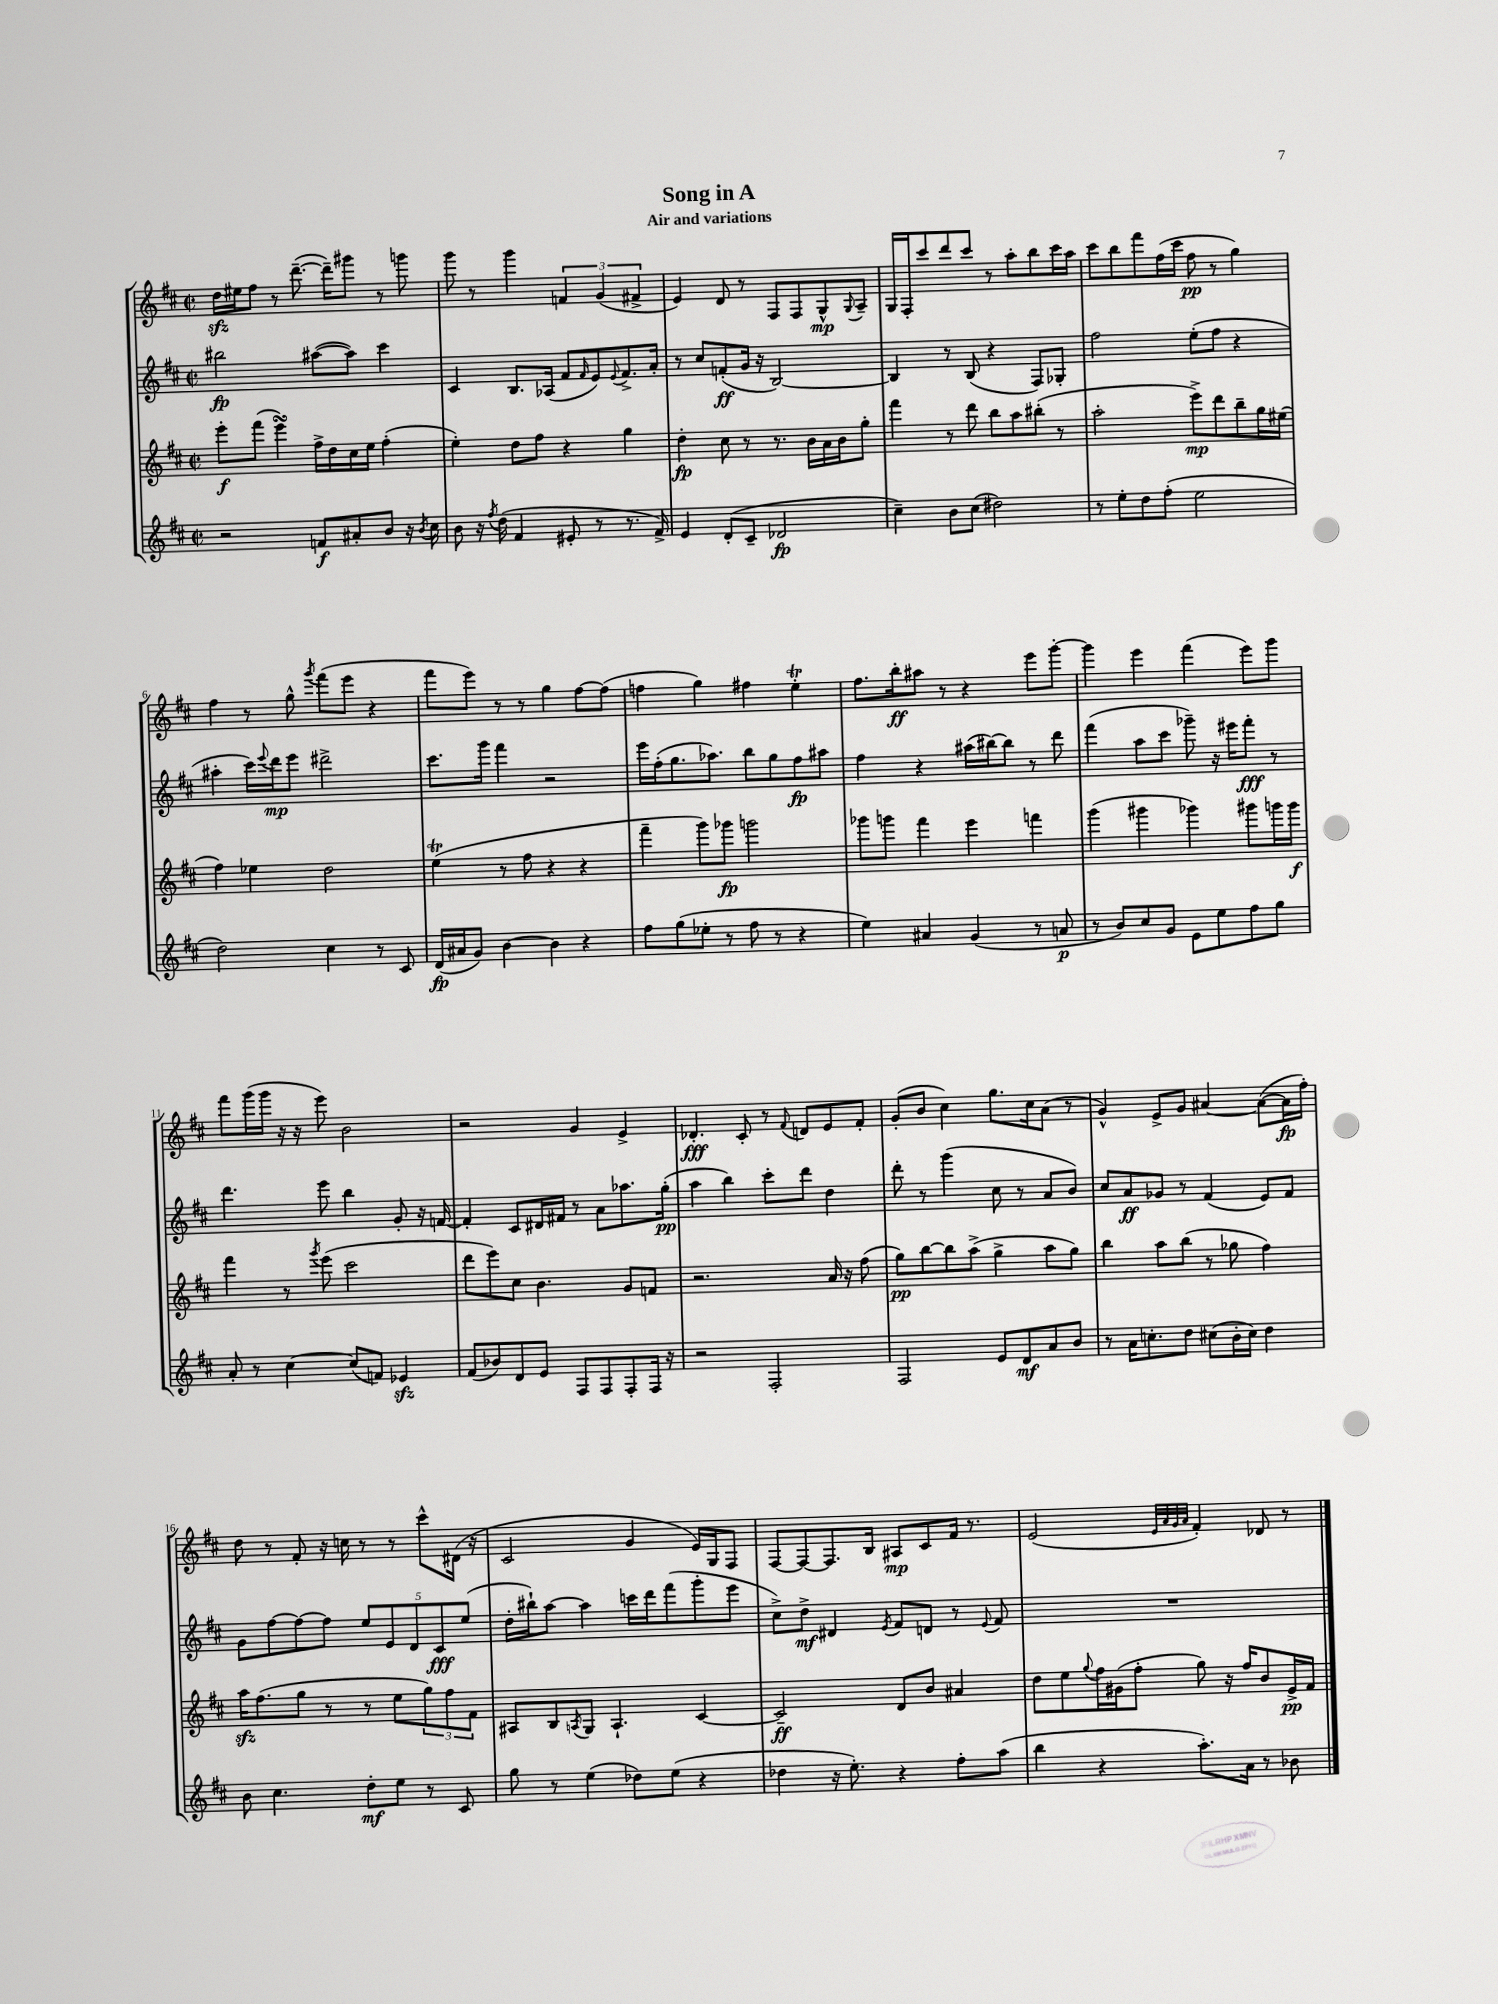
\header { title = "Song in A" subtitle = "Air and variations" }
<<
\new StaffGroup <<
\new Staff = "s0" {
    \clef treble \key d \major \defaultTimeSignature \time 2/2
    d''16\sfz eis''16 fis''8 r8 d'''8.~--( d'''16--) gis'''8 r8 g'''8 |
    g'''8 r8 g'''4 \tuplet 3/2 { f'4 g'4( fis'4-> } |
    e'4) d'8 r8 fis8 fis8 g8-^\mp \appoggiatura { g8 } a8-- |
    g16 fis16-. cis'''8 d'''8 cis'''8 r8 a''8-. b''8 cis'''16 a''16 |
    cis'''8 b''8 fis'''8 fis''16( cis'''16 fis''8\pp r8 g''4) |
    fis''4 r8 g''8-^ \acciaccatura { g'''8 } fis'''8( e'''8 r4 |
    fis'''8 e'''8) r8 r8 g''4 fis''8~ fis''8( |
    f''4 g''4) fis''4 e''4-.\trill |
    fis''8. b''16-.\ff ais''8 r8 r4 e'''8 g'''8~-. |
    g'''4 e'''4 fis'''4( e'''8) g'''8 |
    fis'''8 g'''16( g'''16 r16 r16 e'''8) b'2 |
    r2 g'4 e'4-> |
    des'4.-.\fff cis'8-. r8 \appoggiatura { fis'8 } d'8 e'8 fis'8-. |
    g'8-.( b'8 cis''4) g''8. cis''16 a'8( r8 |
    g'4-^) e'8-> g'8 ais'4~ ais'8~( ais'16\fp fis''16-.) |
    d''8 r8 fis'8-. r16 c''16 r8 r8 cis'''8-^ dis'16( r16 |
    cis'2 g'4 e'16) g16 fis8 |
    fis8~ fis8~ fis8. b16 ais8\mp cis'8 fis'16 r8. |
    e'2( \grace { e'32 a'32 g'32 a'32 } fis'4-.) des'8 r8 \bar "|." |
}
\new Staff = "s1" {
    \clef treble \key d \major \defaultTimeSignature \time 2/2
    bis''2\fp ais''8~( ais''8) cis'''4 |
    cis'4 b8. aes16( fis'8 \grace { fis'16 } e'8) \appoggiatura { e'8 } fis'8.-> a'16-. |
    r8 cis''8 f'8-.\ff( g'16 r16 b2~) |
    b4 r8 b8( r4 fis8) ges8-. |
    fis''2 e''8-.( fis''8 r4 |
    ais''4-. cis'''16) \appoggiatura { e'''8 } d'''16\mp e'''8 dis'''2-> |
    cis'''8. g'''16 fis'''4 r2 |
    e'''16 fis''16-.( g''8. aes''8.) b''8 g''8 fis''8\fp ais''8 |
    fis''4 r4 ais''16( bis''16~) bis''8 r8 d'''8 |
    fis'''4( a''8 cis'''8 ges'''8--) r16 eis'''16 fis'''8-.\fff r8 |
    d'''4. e'''8 b''4 g'8-. r16 f'16~ |
    f'4-. cis'8 dis'16 fis'16 r8 a'8 aes''8. g''16-.\pp( |
    a''4 b''4) cis'''8-. d'''8 d''4 |
    d'''8-. r8 g'''4( cis''8 r8 a'8 b'8) |
    cis''8 a'8\ff ges'8 r8 fis'4( e'8) fis'8 |
    g'8 fis''8~ fis''8~ fis''8 \tuplet 5/4 { e''8 e'8 d'8 cis'8\fff e''8( } |
    d''16-. bis''16-!) a''8~ a''4 c'''16 d'''16 fis'''8( g'''8-. e'''8 |
    cis''8->) d''8->\mf dis'4 \acciaccatura { e'8 } fis'8 d'8 r8 \appoggiatura { e'8 } fis'8 |
    R1 \bar "|." |
}
\new Staff = "s2" {
    \clef treble \key d \major \defaultTimeSignature \time 2/2
    e'''8-.\f fis'''8( e'''4\turn) fis''16-> d''16 cis''16 e''16 fis''4-.( |
    e''4-.) d''8 fis''8 r4 g''4 |
    d''4-.\fp cis''8 r8 r8. b'16 a'16 b'16 g''8-. |
    fis'''4 r8 d'''8 b''8 a''8 bis''8-.( r8 |
    a''2-. e'''8->\mp) d'''8 b''8-- g''16 eis''16( |
    fis''4) ees''4 d''2 |
    e''4\trill( r8 fis''8 r4 r4 |
    fis'''4-- g'''8) ges'''8\fp g'''2 |
    ges'''8 g'''8 fis'''4 e'''4 f'''4 |
    g'''4( gis'''4 ges'''4) gis'''8 g'''16 g'''16\f |
    fis'''4 r8 \acciaccatura { g'''8 } e'''8( cis'''2 |
    d'''8 e'''8) cis''8 b'4. g'8 f'8 |
    r2. a'16 r16 fis''8( |
    g''8\pp) b''8~ b''8 a''8->( g''4-> a''8 g''8) |
    b''4 a''8 b''8( r8 ges''8 fis''4) |
    a''16\sfz fis''8.( g''8 r8 r8 e''8 \tuplet 3/2 { g''8) fis''8 fis'8 } |
    ais8 b8 \acciaccatura { a8 } g8 a4.-! cis'4~ |
    cis'2--\ff d'8 b'8 ais'4 |
    d''8 e''8 \appoggiatura { g''8 } fis''16 gis'16( fis''8-. g''8) r16 fis''16 b'8 e'16->\pp fis'16 \bar "|." |
}
\new Staff = "s3" {
    \clef treble \key d \major \defaultTimeSignature \time 2/2
    r2 f'8\f ais'8-. b'8 r16 \acciaccatura { b'8 } cis''16 |
    b'8 r16 \acciaccatura { fis''8 } d''16( fis'4 eis'8-. r8 r8. fis'16->) |
    e'4 d'8-.( cis'8-- des'2\fp |
    cis''4--) b'8 cis''8( dis''2) |
    r8 e''8-. d''8 fis''8-.( e''2 |
    d''2) cis''4 r8 cis'8 |
    d'16\fp( ais'16 g'8) b'4~ b'4 r4 |
    fis''8 g''8( ees''8-. r8 fis''8 r8 r4 |
    e''4) ais'4 g'4( r8 a'8\p |
    r8 b'8) cis''8 g'8 e'8 e''8 fis''8 g''8 |
    a'8-. r8 cis''4~ cis''8( f'8) ees'4\sfz |
    fis'8( bes'8) d'8 e'8 fis8 fis8 fis8-. fis16 r16 |
    r2 fis2-. |
    fis2 e'8 d'8\mf a'8 b'8 |
    r8 a'16 c''8.-. d''8 cis''8( b'16-. cis''16) d''4 |
    b'8 cis''4. d''8-.\mf e''8 r8 cis'8 |
    g''8 r8 e''4( des''8) e''8( r4 |
    des''4 r16 e''8.-.) r4 fis''8-. a''8( |
    b''4 r4 a''8.-.) a'16 r8 bes'8 \bar "|." |
}
>>
>>
